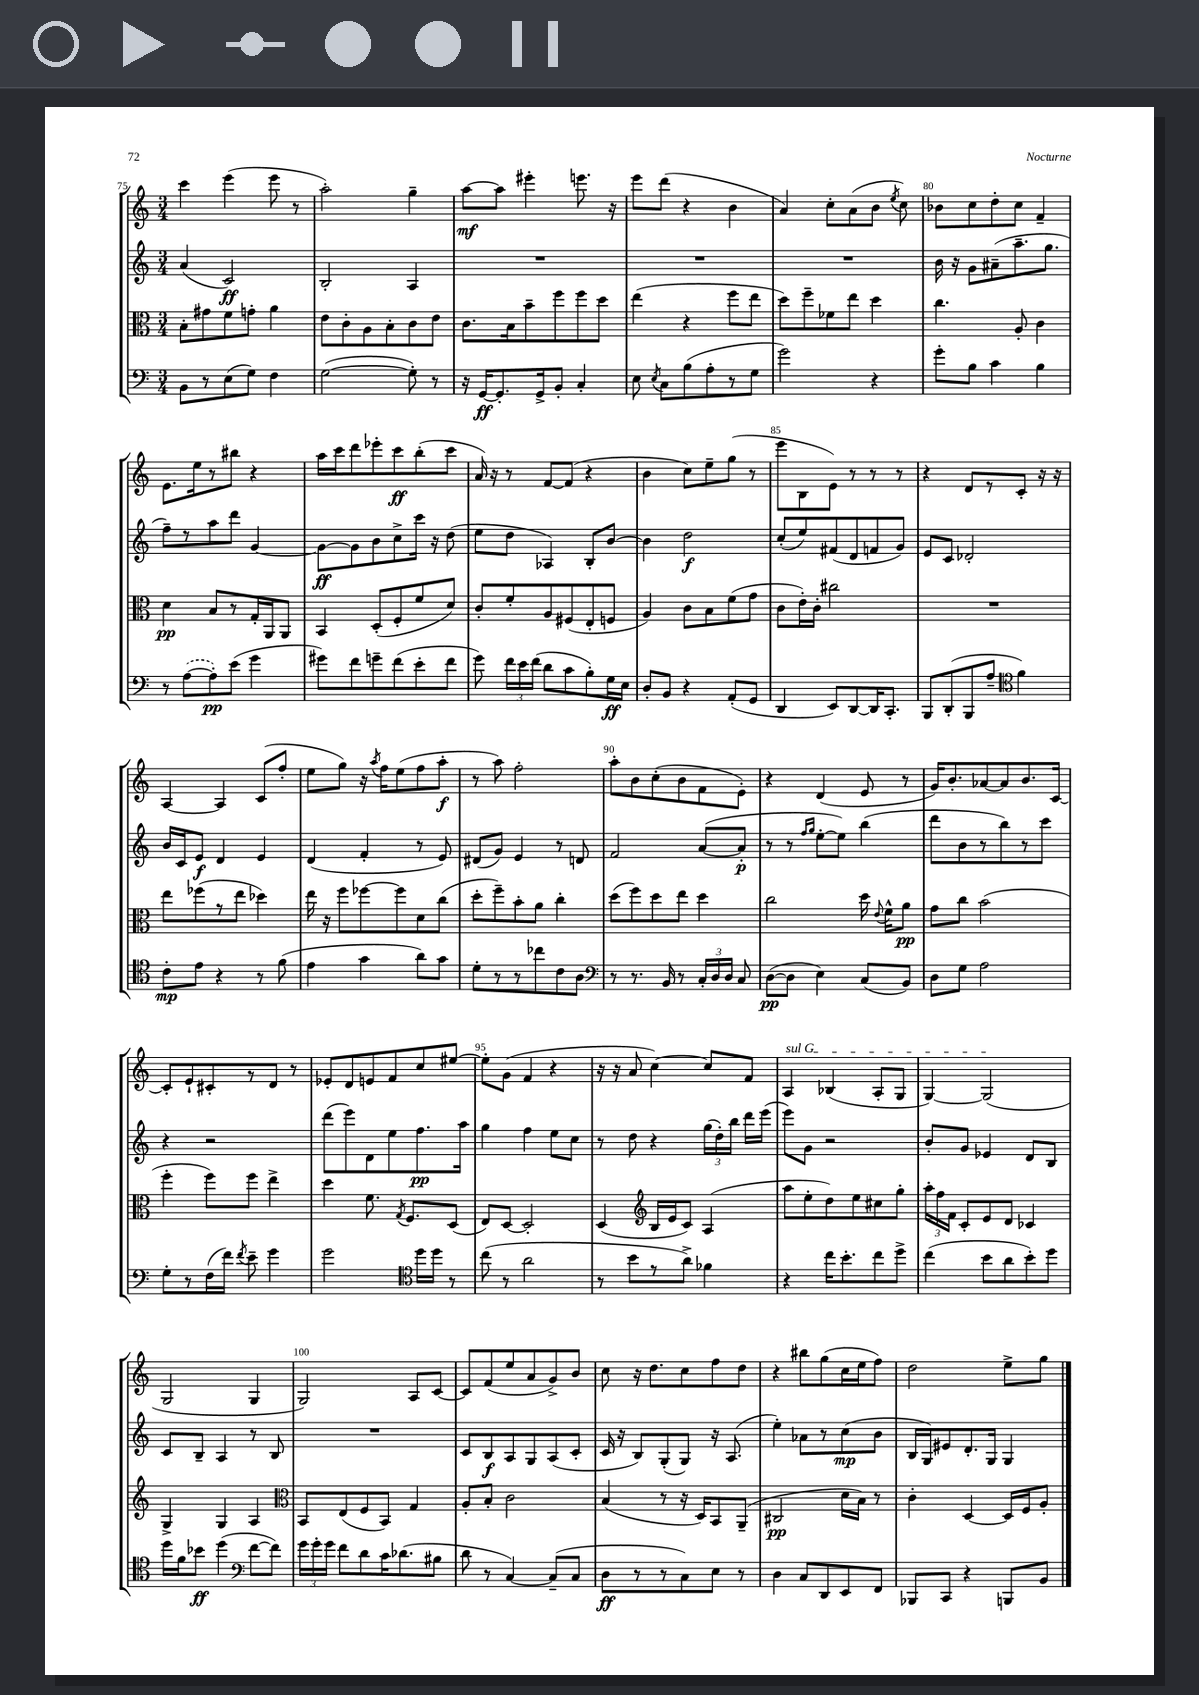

**kern	**dynam	**kern	**dynam	**kern	**dynam	**kern	**dynam
*part4	*part4	*part3	*part3	*part2	*part2	*part1	*part1
*staff4	*staff4	*staff3	*staff3	*staff2	*staff2	*staff1	*staff1
*clefF4	*	*clefC3	*	*clefG2	*	*clefG2	*
*k[]	*	*k[]	*	*k[]	*	*k[]	*
*M3/4	*	*M3/4	*	*M3/4	*	*M3/4	*
=75	=75	=75	=75	=75	=75	=75	=75
8BB\L	.	8B'\L	.	(4a/	.	4ccc\	.
8r	.	8g#X\	.	.	.	.	.
(8E\	.	8f\	.	2c/)	ff	(4eee\	.
8G\J)	.	8gn'\J	.	.	.	.	.
4F\	.	4a\	.	.	.	8eee\	.
.	.	.	.	.	.	8r	.
=76	=76	=76	=76	=76	=76	=76	=76
([2G\	.	8e\L	.	2B'/	.	2aa'\)	.
.	.	8c'\	.	.	.	.	.
.	.	8A\	.	.	.	.	.
.	.	8B'\	.	.	.	.	.
8G'\])	.	8c\	.	4A/	.	4gg~\	.
8r	.	8e\J	.	.	.	.	.
=77	=77	=77	=77	=77	=77	=77	=77
16r	.	8.c\L	.	2.r	.	[8aa\L	mf
[16GG/KL	ff	.	.	.	.	.	.
8.GG'/]	.	.	.	.	.	8aa\J]	.
.	.	16B\k	.	.	.	.	.
.	.	8b~\	.	.	.	4eee#X'\	.
16GG^/k	.	.	.	.	.	.	.
8BB'/J	.	8ff\	.	.	.	.	.
4C'/	.	8ff\	.	.	.	8.eeen\	.
.	.	8dd\J	.	.	.	.	.
.	.	.	.	.	.	16r	.
=78	=78	=78	=78	=78	=78	=78	=78
8E\	.	(4ee\	.	2.r	.	8eee\L	.
8qE/	.	.	.	.	.	.	.
8C\L	.	.	.	.	.	(8ddd\J	.
(8B\	.	4r	.	.	.	4r	.
8A'\	.	.	.	.	.	.	.
8r	.	8ff\L	.	.	.	4b\	.
8G\J	.	8ee\J	.	.	.	.	.
=79	=79	=79	=79	=79	=79	=79	=79
2g\)	.	8dd\L)	.	2.r	.	4a/)	.
.	.	8ff~\	.	.	.	.	.
.	.	8f-X\	.	.	.	8cc'\L	.
.	.	8ee\J	.	.	.	(8a\	.
4r	.	4dd\	.	.	.	8b\J	.
.	.	.	.	.	.	8qee/	.
.	.	.	.	.	.	8cc\)	.
=80	=80	=80	=80	=80	=80	=80	=80
8g'\L	.	4.cc\	.	16b\	.	8b-X\L	.
.	.	.	.	16r	.	.	.
8B\J	.	.	.	8g\L	.	8cc\	.
4c\	.	.	.	(8a#X~\	.	8dd'\	.
.	.	8A'/	.	8.aa~\	.	8cc\J	.
4B\	.	4c\	.	.	.	4f~/	.
.	.	.	.	8.gg\J	.	.	.
!!LO:LB:g=z
=81	=81	=81	=81	=81	=81	=81	=81
8r	.	4d\	pp	8ff~\L)	.	8.e\L	.
([8A\L	.	.	.	8r	.	.	.
.	.	.	.	.	.	16ee\k	.
8A'\])	pp	8B/L	.	8aa\	.	8r	.
(8e\J	.	8r	.	8ddd\J	.	8bb#X\J	.
4g\	.	16G'/L	.	[4g/	.	4r	.
.	.	16AA/J	.	.	.	.	.
.	.	8AA/J	.	.	.	.	.
=82	=82	=82	=82	=82	=82	=82	=82
8g#X\L)	.	4BB/	.	8g\L_	ff	16aa\LL	.
.	.	.	.	.	.	16ccc\J	.
8f\	.	.	.	8g\]	.	8ddd\	.
8gn~\	.	(8D'/L	.	8b\	.	8eee-X'\	.
(8f\	.	8F'/	.	8cc^\	.	8ccc\	ff
8e'\	.	8f/	.	16ccc\Jk	.	(8bb'\	.
.	.	.	.	16r	.	.	.
8f\J	.	8d/J)	.	(8dd\	.	8ccc\J	.
=83	=83	=83	=83	=83	=83	=83	=83
8g\)	.	8c'/L	.	8ee\L	.	16a/)	.
.	.	.	.	.	.	16r	.
24f\LL	.	8f'/	.	8dd\J	.	8r	.
24e\	.	.	.	.	.	.	.
(24f\JJ	.	.	.	.	.	.	.
8d\L	.	8A/	.	4A-X/)	.	[8f/L	.
8c\	.	(8F#X/	.	.	.	(8f/J]	.
8B'\)	.	8E'/	.	8B'/L	.	4r	.
16G\L	ff	8Fn/J	.	[8b/J	.	.	.
16E\JJ	.	.	.	.	.	.	.
=84	=84	=84	=84	=84	=84	=84	=84
8D'/L	.	4A/)	.	4b\]	.	4b\	.
8BB/J	.	.	.	.	.	.	.
4r	.	8c\L	.	2dd\	f	8cc\L)	.
.	.	8B\	.	.	.	8ee~\	.
(8AA'/L	.	(8f\	.	.	.	(8gg\J	.
8GG/J	.	8g\J	.	.	.	8r	.
=85	=85	=85	=85	=85	=85	=85	=85
4DD/	.	8c\L	.	(8cc'/L	.	8eee\L	.
.	.	16e'\L)	.	8ee/)	.	8B\	.
.	.	16c'\JJ	.	.	.	.	.
8EE/L)	.	2cc#X\	.	(8f#X/	.	8e\J)	.
[8DD/	.	.	.	8d/	.	8r	.
16DD/K]	.	.	.	8fn/	.	8r	.
8.CC'/J	.	.	.	.	.	.	.
.	.	.	.	8g/J)	.	8r	.
=86	=86	=86	=86	=86	=86	=86	=86
8BBB/L	.	2.r	.	8e/L	.	4r	.
(8DD'/	.	.	.	8c/J	.	.	.
8BBB/	.	.	.	2d-X'/	.	8d/L	.
8A~/J	.	.	.	.	.	8r	.
*clefC4	*	*	*	*	*	*	*
4f\)	.	.	.	.	.	8c'/J	.
.	.	.	.	.	.	16r	.
.	.	.	.	.	.	16r	.
!!LO:LB:g=z
=87	=87	=87	=87	=87	=87	=87	=87
8c'\L	mp	8ee\L	.	16b/LL	.	[4A/	.
.	.	.	.	16c/J	.	.	.
8e\J	.	(8ff-X\	.	8e/J	f	.	.
4r	.	8r	.	4d/	.	4A/]	.
.	.	8ee\J	.	.	.	.	.
8r	.	4dd-X\)	.	4e/	.	(8c/L	.
(8f\	.	.	.	.	.	8ff'/J	.
=88	=88	=88	=88	=88	=88	=88	=88
4e\	.	16ee\	.	(4d/	.	8ee\L	.
.	.	16r	.	.	.	.	.
.	.	8ff\L	.	.	.	8gg\J)	.
4g\	.	[8ff-X\	.	4f'/	.	16r	.
.	.	.	.	.	.	8qaa/	.
.	.	.	.	.	.	16ff\KL	.
.	.	8ff-\]	.	.	.	(8ee\	.
8a\L)	.	8d\	.	8r	.	8ff\	.
8g\J	.	(8cc\J	.	8e/)	.	8aa'\J	f
=89	=89	=89	=89	=89	=89	=89	=89
8d'\L	.	8dd'\L	.	(8d#X/L	.	8r	.
8r	.	8ff~\)	.	8g/J)	.	8aa\)	.
8r	.	8b'\	.	4e/	.	2ff'\	.
8cc-X\	.	8a\J	.	.	.	.	.
8c\	.	4cc'\	.	8r	.	.	.
8A\J	.	.	.	8dn/	.	.	.
=90	=90	=90	=90	=90	=90	=90	=90
*clefF4	*	*	*	*	*	*	*
8r	.	(8dd\L	.	2f/	.	8aa'\L	.
8.r	.	8ff\)	.	.	.	8b\	.
.	.	8dd\	.	.	.	(8cc'\	.
16BB/	.	.	.	.	.	.	.
8r	.	8ee\J	.	.	.	8b\	.
24C'/LL	.	4dd\	.	([8a/L	.	8f\	.
24D/	.	.	.	.	.	.	.
24D/JJ	.	.	.	.	.	.	.
8C/	.	.	.	8a'/J]	p	8e'\J)	.
=91	=91	=91	=91	=91	=91	=91	=91
([8D\L	pp	2cc\	.	8r	.	4r	.
8D\J]	.	.	.	8r	.	.	.
.	.	.	.	16qqff/LL	.	.	.
.	.	.	.	16qqgg/JJ	.	.	.
4E\)	.	.	.	[8ee'\L	.	(4d/	.
.	.	.	.	8ee\J])	.	.	.
(8C/L	.	16dd\	.	(4bb\	.	8e/	.
.	.	8qqe/	.	.	.	.	.
.	.	16f^^\KL	.	.	.	.	.
8BB/J)	.	8a\J	pp	.	.	8r	.
=92	=92	=92	=92	=92	=92	=92	=92
8D\L	.	8g\L	.	8ddd\L	.	16g/KL)	.
.	.	.	.	.	.	8.b'/	.
8G\J	.	8cc\J	.	8b\	.	.	.
2A\	.	(2b\	.	8r	.	[8a-X/	.
.	.	.	.	8bb\)	.	8a-/]	.
.	.	.	.	8r	.	8.b/	.
.	.	.	.	8ccc\J	.	.	.
.	.	.	.	.	.	[16c/Jk	.
!!LO:LB:g=z
=93	=93	=93	=93	=93	=93	=93	=93
8G'\L	.	4ff'\	.	4r	.	8c'/L]	.
8r	.	.	.	.	.	8e`/	.
(16F\L	.	8ff\L)	.	2r	.	8c#X'/	.
16f\JJ)	.	.	.	.	.	.	.
8qf/	.	.	.	.	.	.	.
8e~\	.	8ff\J	.	.	.	8r	.
4g\	.	4ee^\	.	.	.	8d/J	.
.	.	.	.	.	.	8r	.
=94	=94	=94	=94	=94	=94	=94	=94
2g\	.	4dd\	.	(8ddd\L	.	8e-X'/L	.
.	.	.	.	8eee\)	.	8d/	.
.	.	8.f\	.	8d\	.	8en/	.
.	.	.	.	8ee\	.	8f/	.
.	.	8qG/	.	.	.	.	.
.	.	8.F/L	.	.	.	.	.
*clefC4	*	*	*	*	*	*	*
16dd\LL	.	.	.	8.ff\	pp	8cc/	.
16dd\JJ	.	.	.	.	.	.	.
8r	.	(8D/J	.	.	.	[8ee#X/J	.
.	.	.	.	16aa\Jk	.	.	.
=95	=95	=95	=95	=95	=95	=95	=95
(8cc\	.	8E/L)	.	4gg\	.	8ee#'\L]	.
8r	.	[8D/J	.	.	.	(8g\J	.
2a\	.	2D'/]	.	4ff\	.	4f/	.
.	.	.	.	8ee\L	.	4r	.
.	.	.	.	8cc\J	.	.	.
=96	=96	=96	=96	=96	=96	=96	=96
8r	.	(4D/	.	8r	.	16r	.
.	.	.	.	.	.	16r	.
8b\L	.	.	.	8dd\	.	8a/	.
*	*	*clefG2	*	*	*	*	*
8r	.	16B/LL	.	4r	.	[4cc\)	.
.	.	16e/J	.	.	.	.	.
8a^\J)	.	8c/J)	.	.	.	.	.
4f-X\	.	(4A/	.	(24gg\LL	.	8cc/L]	.
.	.	.	.	24dd'\)	.	.	.
.	.	.	.	24bb\JJ	.	.	.
.	.	.	.	16ddd\LL	.	8f/J	.
.	.	.	.	(16eee\JJ	.	.	.
=97	=97	=97	=97	=97	=97	=97	=97
!	!	!	!	!	!	!LO:TX:a:i:t=sul G	!
4r	.	8aa\L	.	8eee\L)	.	4A/	.
.	.	8ee'\	.	8g\J	.	.	.
16cc\KL	.	8dd\)	.	2r	.	(4B-X/	.
8.b'\	.	.	.	.	.	.	.
.	.	8ee\	.	.	.	.	.
8cc\	.	8cc#X\	.	.	.	8A'/L	.
8dd^\J	.	8gg'\J	.	.	.	8G/J	.
=98	=98	=98	=98	=98	=98	=98	=98
(4cc\	.	24aa'\LL	.	8b'/L	.	[4G/)	.
.	.	24ff\	.	.	.	.	.
.	.	24f\JJ	.	.	.	.	.
.	.	8c'/L	.	8g/J	.	.	.
8b\L	.	8e/	.	4e-X/	.	(2G/]	.
8a\	.	8d/J	.	.	.	.	.
8b'\)	.	4c-X/	.	8d/L	.	.	.
8dd\J	.	.	.	8B/J	.	.	.
!!LO:LB:g=z
=99	=99	=99	=99	=99	=99	=99	=99
16dd\LL	.	4G^/	.	8c/L	.	2G/	.
16f\J	.	.	.	.	.	.	.
8b-X\J	ff	.	.	8B~/J	.	.	.
(4dd\	.	4G/	.	4A/	.	.	.
*clefF4	*	*	*	*	*	*	*
[8f\L	.	4A/	.	8r	.	4G/	.
8f\J])	.	.	.	8B/	.	.	.
=100	=100	=100	=100	=100	=100	=100	=100
*	*	*clefC3	*	*	*	*	*
24g\LL	.	8BB/L	.	2.r	.	2G/)	.
24g'\	.	.	.	.	.	.	.
24g\JJ	.	.	.	.	.	.	.
8f\L	.	(8E/	.	.	.	.	.
8d\	.	8F/	.	.	.	.	.
16c\K	.	8BB/J)	.	.	.	.	.
(8.d-X\	.	.	.	.	.	.	.
.	.	4G/	.	.	.	8A/L	.
8B#X\J	.	.	.	.	.	[8c/J	.
=101	=101	=101	=101	=101	=101	=101	=101
8d\	.	8A'/L	.	8c/L	.	8c/L]	.
8r	.	8B'/J	.	8B/	f	(8f/	.
[4C/)	.	2c\	.	8A/	.	8ee/	.
.	.	.	.	8G/	.	8a/	.
(8C~/L]	.	.	.	(8A/	.	8g^/)	.
8C/J	.	.	.	8c'/J	.	8b/J	.
=102	=102	=102	=102	=102	=102	=102	=102
8D\L	ff	(4B/	.	16c/	.	8cc\	.
.	.	.	.	16r	.	.	.
8r	.	.	.	8B/L)	.	16r	.
.	.	.	.	.	.	8.dd\L	.
8r	.	8r	.	(8G'/	.	.	.
8C\)	.	16r	.	8G/J)	.	8cc\	.
.	.	16D/KL)	.	.	.	.	.
8E\J	.	8BB/	.	16r	.	8ff\	.
.	.	.	.	(8.A/	.	.	.
8r	.	(8AA~/J	.	.	.	8dd\J	.
=103	=103	=103	=103	=103	=103	=103	=103
4D\	.	2C#X/	pp	4ee'\)	.	4r	.
8C/L	.	.	.	8a-X\L	.	8bb#X\L	.
8DD/	.	.	.	8r	.	(8gg\	.
8EE/	.	16d\LL	.	(8cc\	mp	16cc\L	.
.	.	16B\JJ)	.	.	.	16ee\J	.
8FF/J	.	8r	.	8b\J	.	8ff\J)	.
=104	=104	=104	=104	=104	=104	=104	=104
8BBB-X/L	.	4c'\	.	16B/LL	.	2dd\	.
.	.	.	.	16G/J)	.	.	.
8CC/J	.	.	.	8e#X/	.	.	.
4r	.	[4D/	.	8.d'/	.	.	.
.	.	.	.	16G/Jk	.	.	.
8BBBn/L	.	16D/LL]	.	4G/	.	8ee^\L	.
.	.	16F/J	.	.	.	.	.
8BB/J	.	8A'/J	.	.	.	8gg\J	.
==	==	==	==	==	==	==	==
*-	*-	*-	*-	*-	*-	*-	*-
